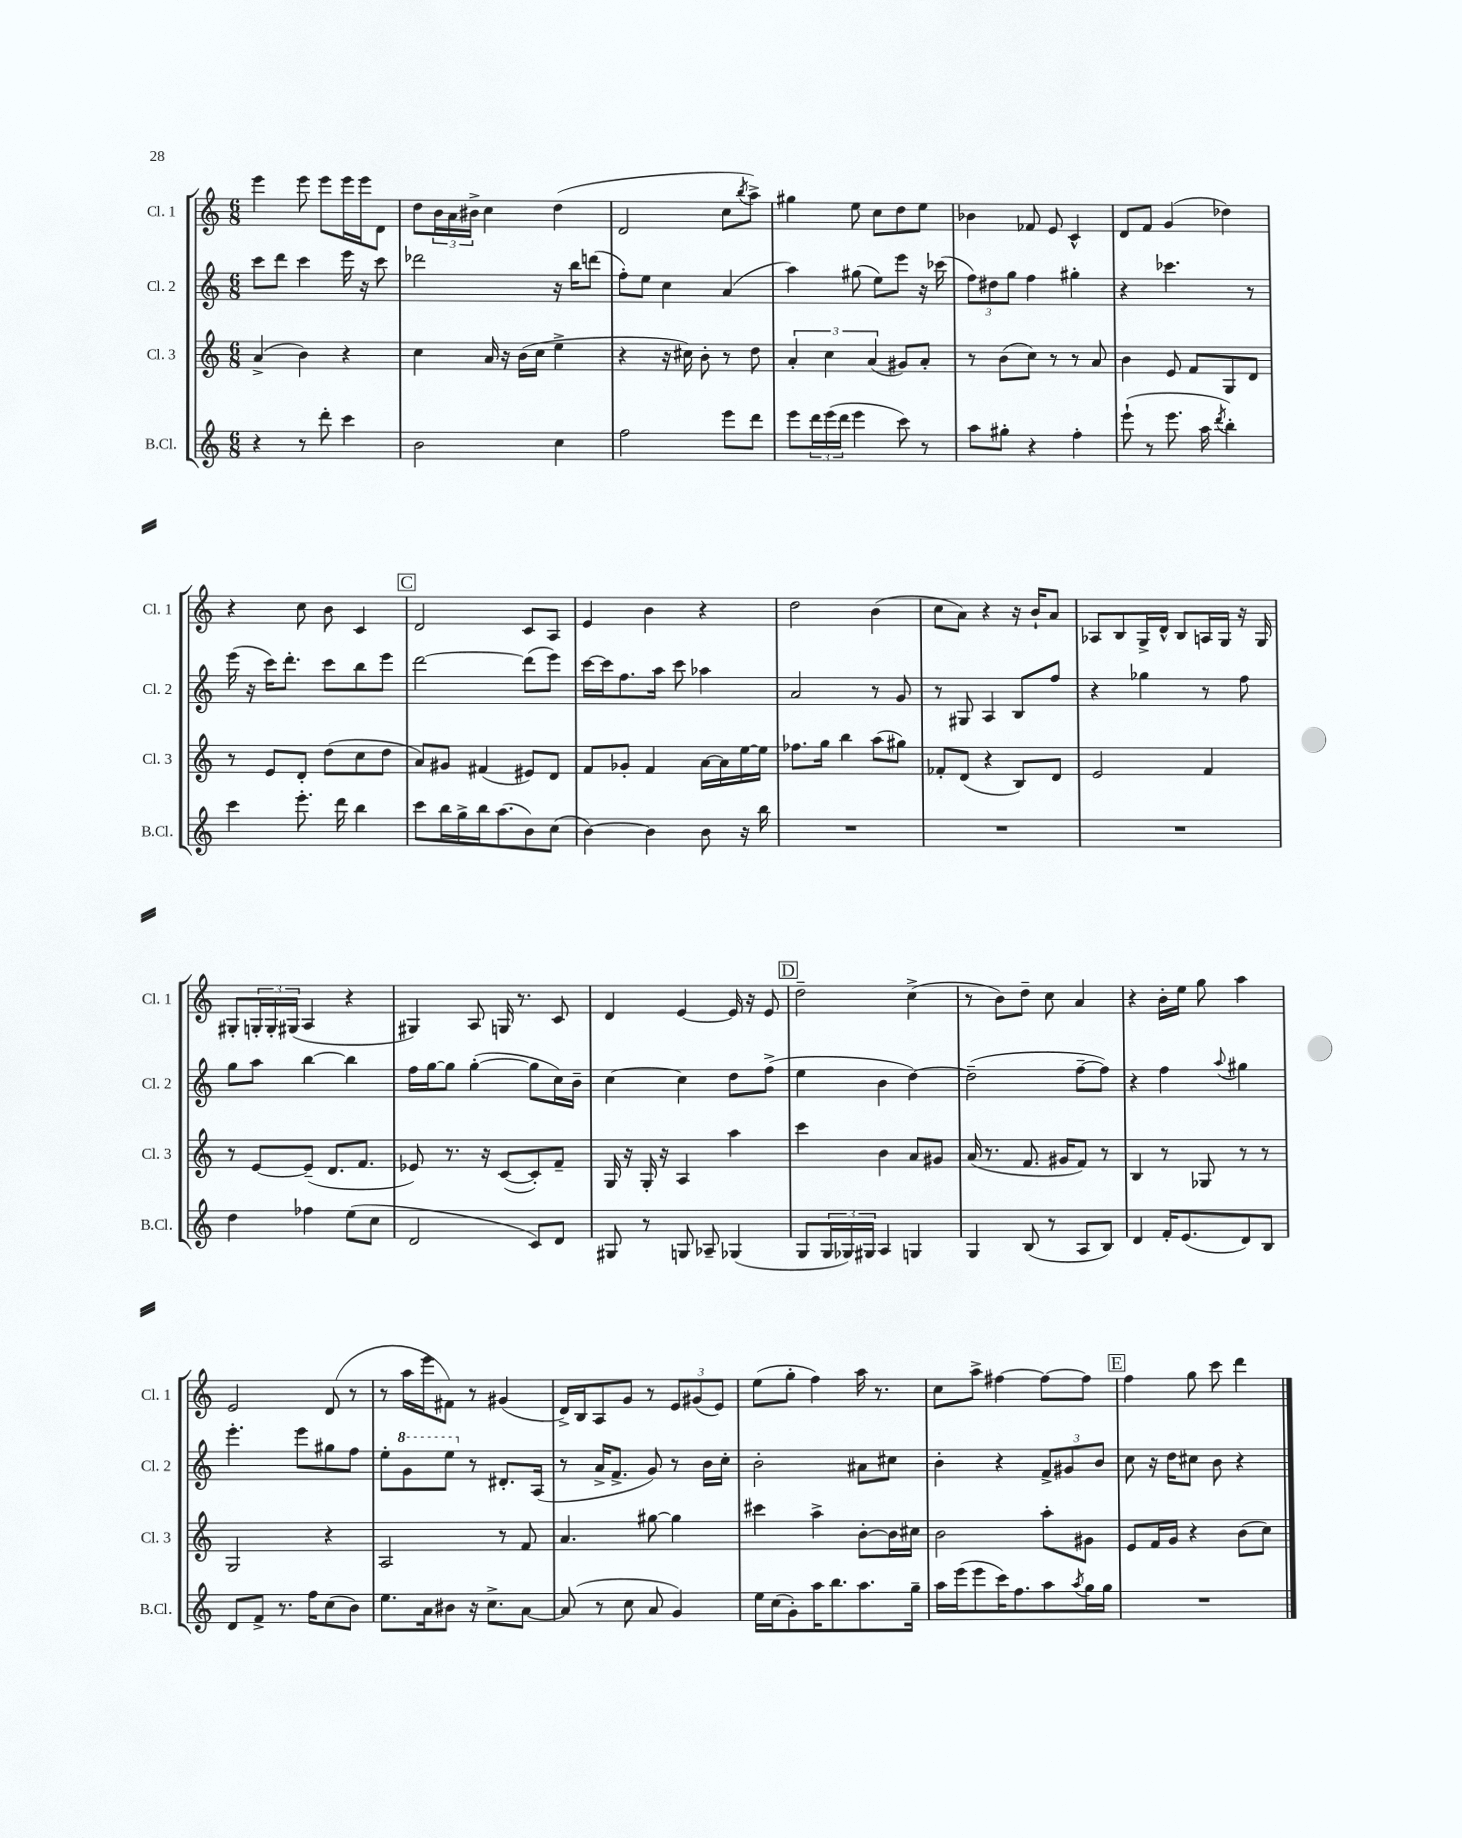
<<
\new StaffGroup <<
\new Staff = "s0" \with { instrumentName = "Cl. 1" shortInstrumentName = "Cl. 1" } {
    \clef treble \key c \major \numericTimeSignature \time 6/8
    e'''4 e'''8 e'''8 e'''16 e'''16 d'8 |
    d''8 \tuplet 3/2 { b'16 a'16 bis'16-> } c''4 d''4( |
    d'2 c''8 \acciaccatura { b''8 } a''8->) |
    gis''4 e''8 c''8 d''8 e''8 |
    bes'4 fes'8 e'8 c'4-^ |
    d'8 f'8 g'4( des''4) |
    r4 c''8 b'8 c'4 |
    \mark \markup { \box "C" } d'2 c'8 a8 |
    e'4 b'4 r4 |
    d''2 b'4( |
    c''8 a'8) r4 r16 b'16-! a'8 |
    aes8 b8 g16-> d'16-^ b8 a16 g16 r16 g16 |
    gis8-. \tuplet 3/2 { g16-. g16-. gis16( } a4 r4 |
    gis4) a8 g16 r8. c'8 |
    d'4 e'4~ e'16 r16 e'8 |
    \mark \markup { \box "D" } d''2-- c''4->( |
    r8 b'8) d''8-- c''8 a'4 |
    r4 b'16-. e''16 g''8 a''4 |
    e'2 d'8( r8 |
    r8 a''16 e'''16 fis'8) r8 gis'4( |
    d'16->) b16 a8 g'8 r8 \tuplet 3/2 { e'8 gis'8( e'8) } |
    e''8( g''8-. f''4) a''16 r8. |
    c''8 a''8-> fis''4~ fis''8~ fis''8 |
    \mark \markup { \box "E" } f''4 g''8 c'''8 d'''4 \bar "|." |
}
\new Staff = "s1" \with { instrumentName = "Cl. 2" shortInstrumentName = "Cl. 2" } {
    \clef treble \key c \major \numericTimeSignature \time 6/8
    c'''8 d'''8 c'''4 e'''16 r16 c'''8 |
    des'''2 r16 b''16 d'''8( |
    f''8-.) e''8 c''4 a'4( |
    a''4) gis''8( e''8) e'''8 r16 ces'''16( |
    \tuplet 3/2 { f''8) dis''8 g''8 } f''4 gis''4-. |
    r4 ces'''4. r8 |
    e'''16( r16 c'''16) d'''8.-. c'''8 b''8 e'''8 |
    \mark \markup { \box "C" } d'''2~ d'''8( e'''8) |
    c'''16~ c'''16 f''8. a''16 c'''8 aes''4 |
    a'2 r8 g'8 |
    r8 gis8 a4 b8 f''8 |
    r4 ges''4 r8 f''8 |
    g''8 a''8 b''4~ b''4 |
    f''16 g''16~ g''8 g''4~-.( g''8 c''16) b'16-- |
    c''4~ c''4 d''8 f''8->( |
    \mark \markup { \box "D" } e''4 b'4 d''4~) |
    d''2--( f''8~-- f''8) |
    r4 f''4 \appoggiatura { a''8 } gis''4 |
    e'''4.-. e'''8 gis''8 f''8 |
    e''8-. \ottava #1 g''8 e'''8 \ottava #0 r8 dis'8.-. a16( |
    r8 a'16-> f'8.-> g'8) r8 b'16 c''16-. |
    b'2-. ais'8 cis''8 |
    b'4-. r4 \tuplet 3/2 { f'8-> gis'8 b'8 } |
    \mark \markup { \box "E" } c''8 r16 d''16 cis''8 b'8 r4 \bar "|." |
}
\new Staff = "s2" \with { instrumentName = "Cl. 3" shortInstrumentName = "Cl. 3" } {
    \clef treble \key c \major \numericTimeSignature \time 6/8
    a'4->( b'4) r4 |
    c''4 a'16 r16 b'16( c''16 e''4-> |
    r4 r16 cis''16) b'8-. r8 d''8 |
    \tuplet 3/2 { a'4-. c''4 a'4( } gis'8) a'8-. |
    r8 b'8( c''8) r8 r8 a'8 |
    b'4 e'8 f'8 g8 d'8 |
    r8 e'8 d'8-. d''8( c''8 d''8 |
    \mark \markup { \box "C" } a'8) gis'8 fis'4( eis'8) d'8 |
    f'8 ges'8-. f'4 a'16~ a'16 e''16~ e''16 |
    fes''8. g''16 b''4 a''8( gis''8) |
    fes'8-. d'8( r4 b8) d'8 |
    e'2 f'4 |
    r8 e'8~ e'8--( d'8. f'8. |
    ees'8) r8. r16 c'8~( c'8-.) f'8-- |
    g16 r16 g16-. r16 a4 a''4 |
    \mark \markup { \box "D" } c'''4 b'4 a'8 gis'8 |
    a'16( r8. f'8. gis'16 f'8) r8 |
    b4 r8 ges8 r8 r8 |
    g2 r4 |
    a2 r8 f'8 |
    a'4. gis''8~ gis''4 |
    cis'''4 a''4-> b'8~-. b'16 cis''16 |
    b'2 a''8-. gis'8 |
    \mark \markup { \box "E" } e'8 f'16 g'16 r4 b'8( c''8) \bar "|." |
}
\new Staff = "s3" \with { instrumentName = "B.Cl." shortInstrumentName = "B.Cl." } {
    \clef treble \key c \major \numericTimeSignature \time 6/8
    r4 r8 d'''8-. c'''4 |
    b'2 c''4 |
    f''2 e'''8 d'''8 |
    e'''8 \tuplet 3/2 { d'''16 e'''16( d'''16 } e'''4 c'''8) r8 |
    a''8 gis''8-. r4 f''4-. |
    e'''8-!( r8 e'''8. a''16 \acciaccatura { d'''8 } b''4-.) |
    c'''4 e'''8.-. d'''16 b''4 |
    \mark \markup { \box "C" } c'''8 b''16 g''16-> b''16 a''8.( b'8) c''8( |
    b'4~) b'4 b'8 r16 b''16 |
    R2. |
    R2. |
    R2. |
    d''4 fes''4 e''8( c''8 |
    d'2 c'8) d'8 |
    gis8 r8 g8 aes8-- ges4( |
    \mark \markup { \box "D" } g8 \tuplet 3/2 { g16 ges16) gis16 } a4 g4 |
    g4 b8( r8 a8 b8) |
    d'4 f'16-. e'8.( d'8) b8 |
    d'8 f'8-> r8. f''16 c''8( b'8) |
    e''8. a'16 bis'8 r16 c''8.-> a'8~ |
    a'8( r8 c''8 a'8 g'4) |
    e''16 c''16( g'8-.) a''16 b''8. a''8. g''16-- |
    a''16 e'''16( e'''8 c'''16) f''8. a''8 \acciaccatura { a''8 } g''16 g''16 |
    \mark \markup { \box "E" } R2. \bar "|." |
}
>>
>>
\layout { \context { \Score \remove "Bar_number_engraver" } }
